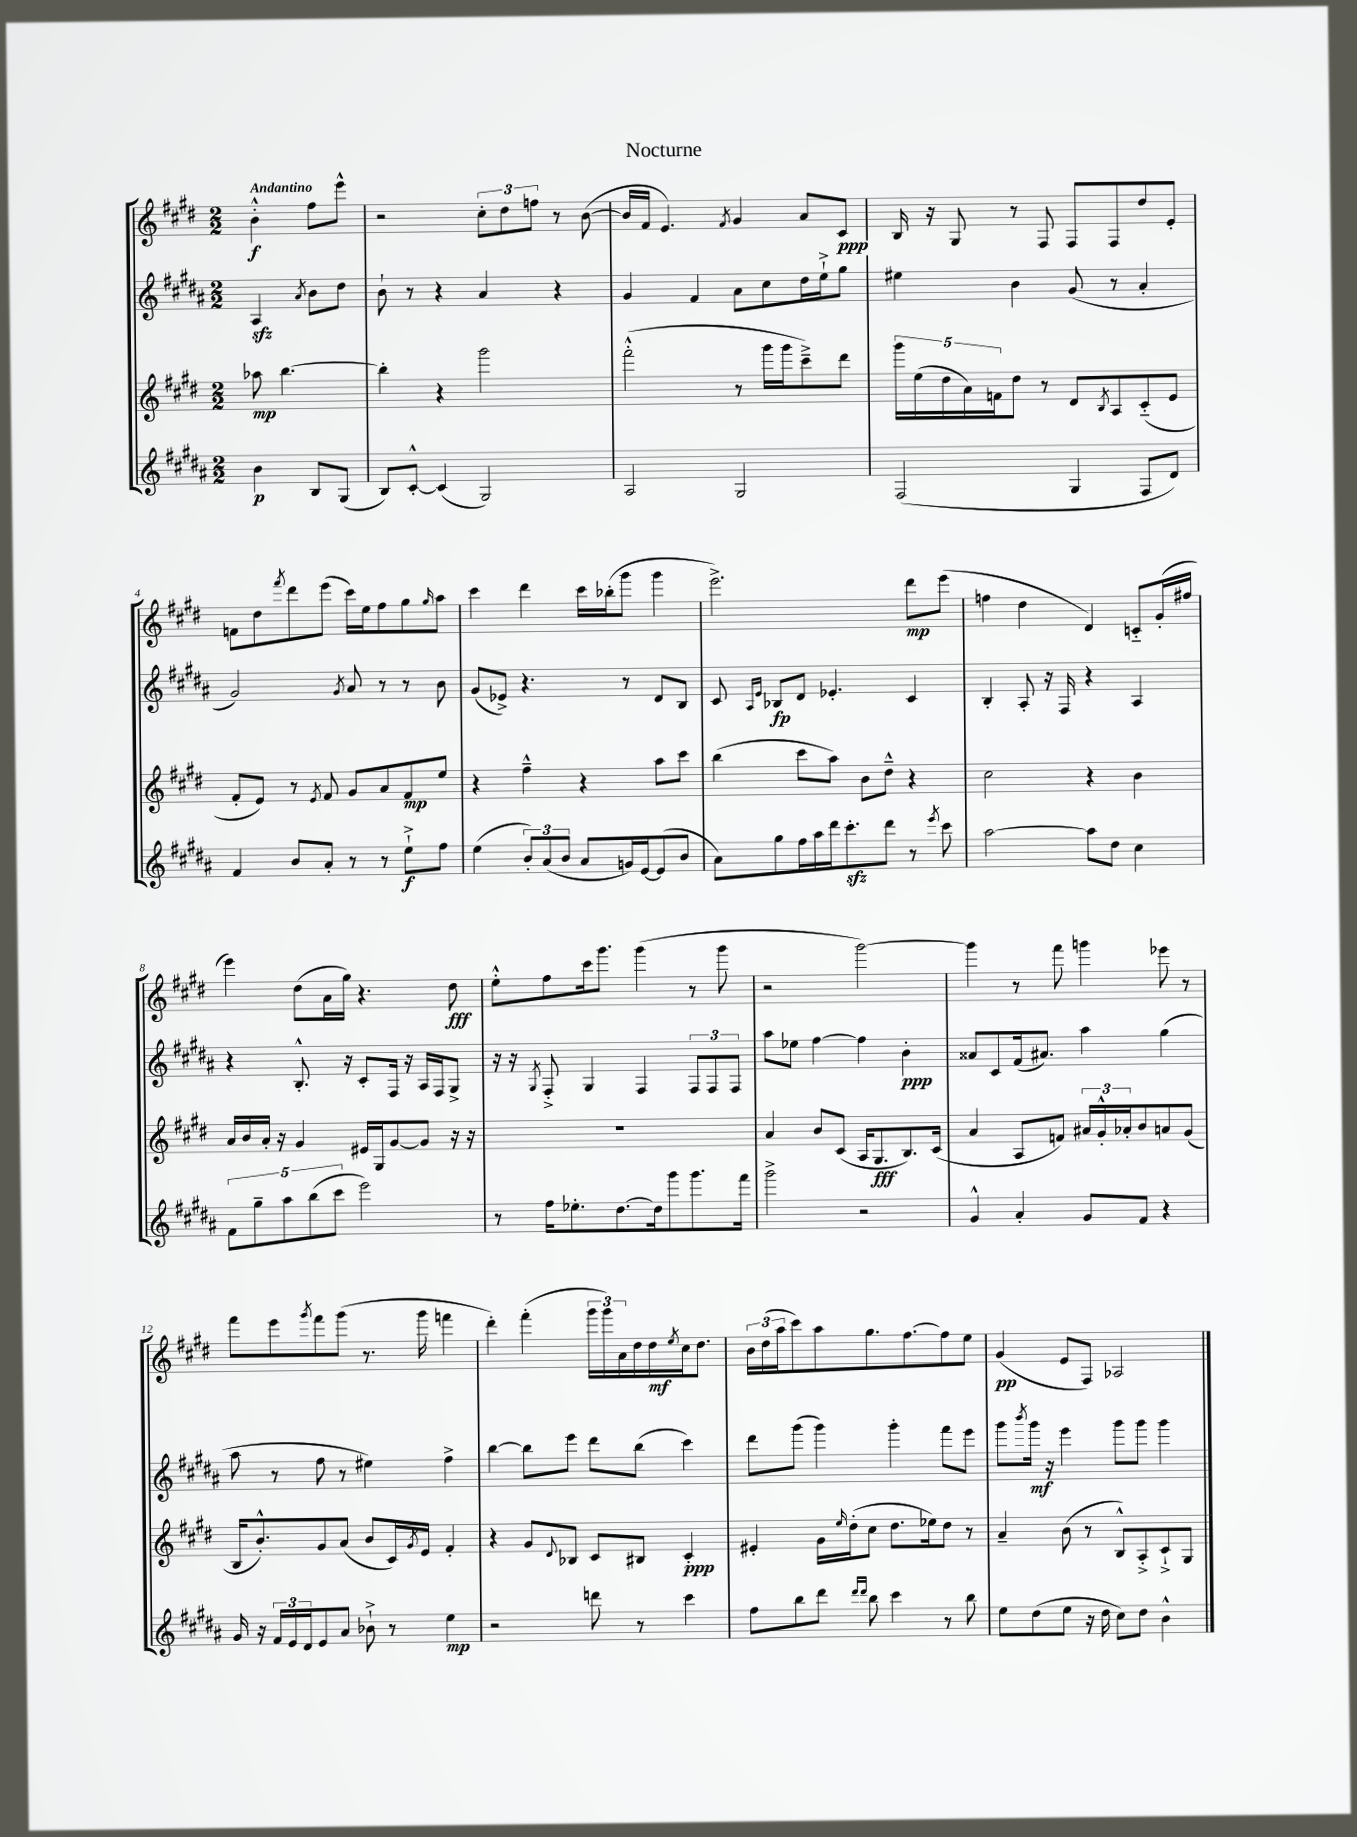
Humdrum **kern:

**kern	**kern	**kern	**kern
*staff4	*staff3	*staff2	*staff1
*clefG2	*clefG2	*clefG2	*clefG2
*k[f#c#g#d#a#]	*k[f#c#g#d#]	*k[f#c#g#d#a#]	*k[f#c#g#d#]
*M2/2	*M2/2	*M2/2	*M2/2
4b	8aa-	4A#	4b'^^
.	[4.bb	.	.
.	.	8qa#	.
8B	.	8b	8ff#
(8G#	.	8dd#	8eee^^
=	=	=	=
8B)	4bb']	8b`	2r
[8c#'^^	.	8r	.
(4c#]	4r	4r	.
2G#)	2ggg#	4a#	12cc#'
.	.	.	12dd#
.	.	.	12ff
.	.	4r	8r
.	.	.	([8b
=	=	=	=
2A#	(2fff#'^^	4g#	16b]
.	.	.	16f#
.	.	.	4.e)
.	.	4f#	.
.	.	.	8qf#
2G#	8r	8a#	4g#
.	16ggg#	8cc#	.
.	16ggg#	.	.
.	8ccc#~^)	16dd#	8a
.	.	16ee`^	.
.	8ddd#	8gg#	8c#
=	=	=	=
(2F#	20ggg#	4ee#	16B
.	(20ee	.	.
.	.	.	16r
.	20dd#	.	.
.	.	.	8G#
.	20a)	.	.
.	20f	.	.
.	8dd#	4b	8r
.	8r	.	8F#
4G#	8d#	(8g#	8F#
.	8qB	.	.
.	8A	8r	8F#
8F#	(8c#'~	4a#'	8dd#
8d#)	8e	.	8e'
=	=	=	=
4f#	8f#'	2g#)	8f
.	8e)	.	8dd#
.	.	.	8qfff#
8b	8r	.	8ddd#
.	8qe	.	.
8a#'	8f#	.	(8eee
.	.	8qg#	.
8r	8g#	8a#	16ccc#)
.	.	.	16ee
8r	8a	8r	8ff#
8ee`^	8f#	8r	8gg#
.	.	.	16qqgg#
8ff#	8ee	8b	8aa
=	=	=	=
(4ee	4r	(8g#	4ccc#
.	.	8e-^)	.
12b')	4ff#~^^	4.r	4ddd#
(12a#	.	.	.
12b	.	.	.
8a#	4r	.	16ccc#
.	.	.	(16bb-'
16g)	.	8r	8ggg#
[16e	.	.	.
(8e]	8aa	8d#	4ggg#
8b	8ccc#	8B	.
=	=	=	=
8a#)	(4bb	8c#	2.eee^)
.	.	16qqA#	.
.	.	16qqe	.
8gg#	.	8B-	.
16ff#	8ccc#	8d#	.
16aa#	.	.	.
16ddd#	8aa)	4.e-'	.
8.ccc#'	.	.	.
.	8b	.	.
8ddd#	8dd#~^^	.	.
8r	4r	4c#	8ddd#
8qeee	.	.	.
8ccc#	.	.	(8eee
=	=	=	=
[2aa#	2cc#	4B'	4ff
.	.	8A#'	4dd#
.	.	16r	.
.	.	16F#	.
8aa#]	4r	4r	4d#)
8dd#	.	.	.
4cc#	4b	4A#	8c'~
.	.	.	(16g#'
.	.	.	16ff#
=	=	=	=
10f#	16a	4r	4eee)
.	16b	.	.
10gg#~	.	.	.
.	16a'	.	.
.	16r	.	.
10aa#	.	.	.
.	4g#	8.B'^^	(8dd#
(10bb	.	.	.
.	.	.	16a
10ccc#	.	.	.
.	.	16r	16gg#)
2eee)	16e#	8c#'	4.r
.	16G#	.	.
.	[8g#	16F#	.
.	.	16r	.
.	8g#]	16A#	.
.	.	16F#	.
.	16r	8G#^	8dd#
.	16r	.	.
=	=	=	=
8r	1r	16r	8ee'^^
.	.	16r	.
.	.	8qG#	.
16ff#	.	8F#'^	8ff#
8.ee-'	.	.	.
.	.	4G#	16ccc#
.	.	.	8.ggg#
[8.dd#	.	.	.
.	.	4F#	(4ggg#
16dd#]	.	.	.
8ggg#	.	.	.
8.ggg#	.	12F#	8r
.	.	12F#	.
.	.	.	8ggg#
.	.	12F#	.
16fff#	.	.	.
=	=	=	=
2ggg#^	4a	8aa#	2r
.	.	8ee-	.
.	8b	[4ff#	.
.	(8c#	.	.
2r	16A	4ff#]	[2ggg#)
.	8.G#	.	.
.	8.B)	4b'	.
.	(16c#	.	.
=	=	=	=
4g#^^	4a	8a##	4ggg#]
.	.	8c#	.
4a#'	8A	(16f#	8r
.	.	8.a#)	.
.	8f)	.	8fff#
8g#	24a#	4aa#	4ggg
.	24g#'^^	.	.
.	24a-'	.	.
8f#	8b	.	.
4r	8a	(4gg#	8eee-
.	(8g#	.	8r
=	=	=	=
16g#	16B	8aa#	8fff#
16r	8.b'^^)	.	.
24f#	.	8r	8eee
24e	.	.	.
24d#	.	.	.
.	.	.	8qggg#
8e	8g#	8ff#	8fff#
8a#	(8a	8r	(8ggg#
8b-`^	8b	4ee#)	8.r
8r	16c#)	.	.
.	8qg#	.	.
.	16e	.	16ggg#
4ee	4f#'	4ff#^	4fff
=	=	=	=
2r	4r	[4bb	4ddd#')
.	8g#	8bb]	(4fff#'
.	8qqd#	.	.
.	8B-	8eee	.
8ddd	8c#	8ddd#	24ggg#
.	.	.	24ggg#)
.	.	.	24a
8r	8B#	(8bb	16dd#
.	.	.	16dd#
.	.	.	8qee
4ccc#	4c#'	4ccc#)	16cc#
.	.	.	8.dd#
=	=	=	=
8ff#	4e#'	8ddd#	24b
.	.	.	(24dd#
.	.	.	24aa
8bb	.	(8ggg#	8ccc#)
8ddd#	16g#	4ggg#)	8aa
.	16qqee	.	.
.	(16dd#'	.	.
16qqddd#	.	.	.
16qqddd#	.	.	.
8bb	8cc#	.	8.gg#
4ccc#	8.dd#	4ggg#'	.
.	.	.	[8.ff#
.	16ee-)	.	.
8r	8dd#	8fff#	8ff#]
8bb	8r	8eee	8ee
=	=	=	=
8ee	4a~	8ggg#	(4g#
.	.	8qbbb	.
(8dd#	.	16ggg#	.
.	.	16r	.
8ee	(8b	4eee	8e
16r	8r	.	8F#)
16dd#	.	.	.
8cc#)	8B^^)	8ggg#	2A-
8dd#	8A'^	8ggg#	.
4b^^	8c#`^	4ggg#	.
.	8G#	.	.
==	==	==	==
*-	*-	*-	*-
